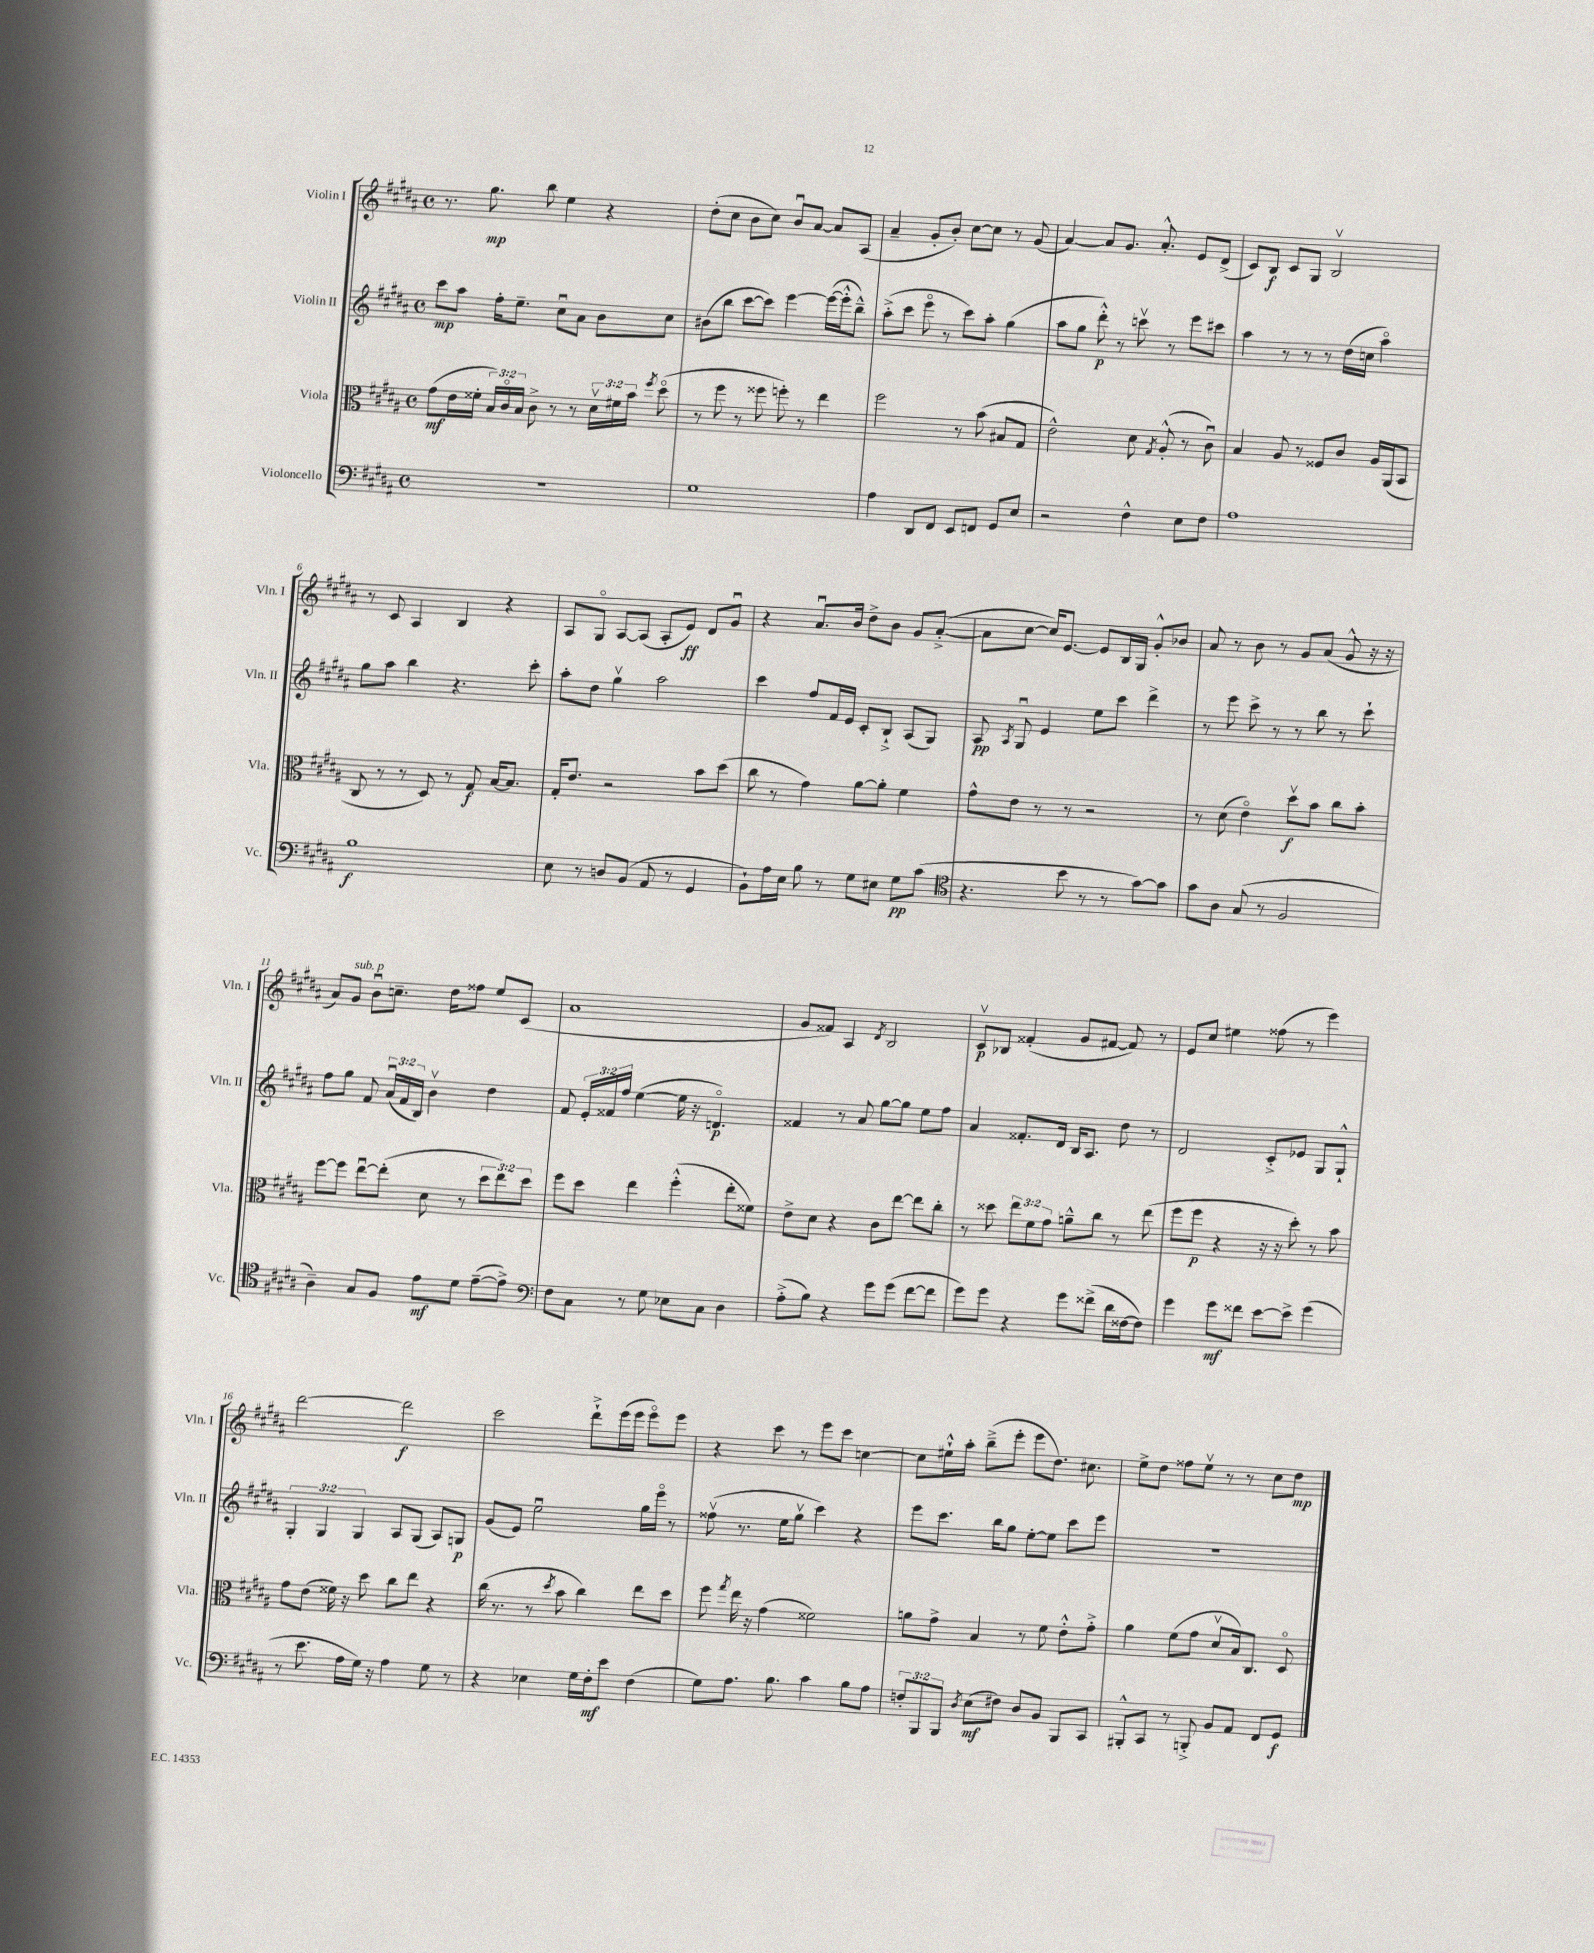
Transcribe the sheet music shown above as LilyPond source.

<<
\new StaffGroup <<
\new Staff = "s0" \with { instrumentName = "Violin I" shortInstrumentName = "Vln. I" } {
    \clef treble \key b \major \defaultTimeSignature \time 4/4
    \autoBeamOff r8. gis''8.\mp b''8 e''4 r4 |
    dis''8[-.( cis''8] b'8[ cis''8]) b'8[\downbow ais'8]~ ais'8[ ais8]( |
    ais'4-- gis'8[-. b'8]-.) cis''8[~ cis''8] r8 gis'8( |
    ais'4~) ais'8[ gis'8.] ais'8.-.-^ e'8[ dis'8]->( |
    cis'8[) b8]\f cis'8[ gis8] b2\upbow |
    r8 cis'8 ais4 b4 r4 |
    ais8[ gis8]\flageolet ais8[~ ais8]( ais8[-. e'8]\ff) dis'8[ gis'8]\downbow |
    r4 ais'8.[\downbow b'16] dis''8[-> b'8] gis'8[ ais'8]~-.->( |
    ais'8[ cis''8]~ cis''16[) e'8.]~ e'8[ b16 gis16] gis'8[-.-^ bes'8] |
    ais'8 r8 b'8 r8 gis'8[ ais'8]( gis'8-^ r16 r16 |
    ais'8[) gis'8]^\markup { \italic "sub. p" } b'8[\downbow c''8.]-- dis''16[ fisis''8] e''8[ cis'8]( |
    ais'1 |
    gis'8[ fisis'8]) ais4 \acciaccatura { dis'8 } b2 |
    cis'8[\upbow\p bes8] fisis'4-.( gis'8[ fis'8]~ fis'8) r8 |
    e'8[ cis''8] eis''4 fisis''8( r8 e'''4) |
    dis'''2~ dis'''2\f |
    cis'''2 dis'''8[-!-> e'''16( e'''16] e'''8[\flageolet) e'''8] |
    r4 cis'''8 r8 e'''8[ cis'''8] c''4~ |
    c''8[ eis''16-!-^ ais''16]-. b''8[--->( e'''8]-. e'''8[ dis''8.]) cis''8. |
    e''8[-> dis''8] fisis''8[ e''8]\upbow r8 r8 cis''8[ dis''8]\mp \bar "|." |
}
\new Staff = "s1" \with { instrumentName = "Violin II" shortInstrumentName = "Vln. II" } {
    \clef treble \key b \major \defaultTimeSignature \time 4/4 \override Staff.TupletNumber.text = #tuplet-number::calc-fraction-text
    \autoBeamOff cis'''8[\mp ais''8] fis''16[-. e''8.]-- cis''8[\downbow ais'8] b'8[ cis''8] |
    bis'8[( b''8] cis'''8[~ cis'''8]) e'''4~ e'''16[~( e'''16-.-^ b''8]---^) |
    ais''8[-.->( cis'''8] e'''8\flageolet r8 cis'''8[) ais''8]-. gis''4( |
    ais''8[ gis''8] dis'''8-.-^\p) r8 c'''8\upbow r8 e'''8[ cis'''8] |
    ais''4 r8 r8 r8 dis''16[( c''16] ais''4\flageolet) |
    gis''8[ ais''8] b''4 r4. cis'''8-. |
    ais''8[-. dis''8] gis''4\upbow ais''2 |
    cis'''4 fis''8[ fis'16 e'16] cis'8[-. b8]-!-> ais8[( gis8]) |
    ais8\pp \acciaccatura { ais8 } gis8\downbow e'4 e''8[ cis'''8] dis'''4-> |
    r8 e'''8 cis'''8-> r8 r8 b''8 r8 cis'''8-! |
    fis''8[ gis''8] fis'8 \tuplet 3/2 { ais'16[\downbow( fis'16 b16]) } b'4\upbow dis''4 |
    fis'8 \tuplet 3/2 { e'16[-. fisis'16 fis''16] } e''4~( e''16 r16 d'4.\flageolet\p) |
    fisis'4 r8 ais'8 gis''8[~ gis''8] e''8[ fis''8] |
    ais'4 fisis'8.[-. dis'16] b16[ ais8.] dis''8 r8 |
    dis'2 cis'8[-.-> ees'8] gis8[ gis8]-!-^ |
    \tuplet 3/2 { gis4-. gis4 gis4 } ais8[ gis8]( ais8[) g8]\p |
    gis'8[( e'8]) e''2\downbow gis''16[ e'''16]\flageolet r8 |
    fisis''8\upbow( r8. e''16[ gis''8]\upbow cis'''4) r4 |
    e'''8[ cis'''8.] b''16[ gis''8] e''8[~-. e''8] cis'''8[ e'''8] |
    R1 \bar "|." |
}
\new Staff = "s2" \with { instrumentName = "Viola" shortInstrumentName = "Vla." } {
    \clef alto \key b \major \defaultTimeSignature \time 4/4 \override Staff.TupletNumber.text = #tuplet-number::calc-fraction-text
    \autoBeamOff gis'8[\mf( e'16 fisis'16]-. \tuplet 3/2 { b16[) cis'16\flageolet b16] } cis'8-> r8 r8 \tuplet 3/2 { dis'16[\upbow fis'16 b'16] } \acciaccatura { fis''8 } dis''8\flageolet( |
    r8 fis''8 r8 fisis''8 f''8-.) r8 e''4 |
    fis''2 r8 b'8( bis8[ gis8] |
    e'2-^) dis'8 \acciaccatura { gis8 } ais8-.-^( r8 cis'8\downbow) |
    b4 ais8 r8 fisis8[ cis'8] ais16[ ais,16( b,8] |
    cis8 r8 r8 dis8) r8 gis8\f b16[~ b8.] |
    gis16[-. e'8.] r2 b'8[ dis''8]( |
    cis''8 r8 gis'4) ais'8[~ ais'8]-. fis'4 |
    gis'8[-^ e'8] r8 r8 r2 |
    r8 dis'8( e'4\flageolet) dis''8[\upbow\f b'8] cis''8[ b'8]-. |
    fis''8[~ fis''8] e''8[~\downbow e''8]-.( dis'8 r8 \tuplet 3/2 { dis''8[ e''8) dis''8] } |
    fis''8[ dis''8] e''4 fis''4-.-^( e''8[-. fisis'8]) |
    e'8[-> dis'8] r4 cis'8[ e''8]~ e''8[ cis''8]-. |
    r8 disis''8 \tuplet 3/2 { e''8[ fis'8 gis'8] } a'8[---^ cis''8] r8 e''8( |
    fis''8[ fis''8]\p r4 r16 r16 dis''8-.) r8 b'8 |
    gis'8[ e'8]( fisis'16) r16 dis''8 cis''8[ e''8] r4 |
    cis''16( r8. r8 \acciaccatura { dis''8 } b'8 cis''4) e''8[ dis''8] |
    fis''8 \acciaccatura { gis''8 } e''16 r16 gis'4( fisis'2) |
    a'8[ gis'8]-> b4 r8 fis'8 e'8[-.-^ gis'8]-.-> |
    ais'4 fis'8[( gis'8] dis'8[\upbow b16) cis8.] dis8\flageolet \bar "|." |
}
\new Staff = "s3" \with { instrumentName = "Violoncello" shortInstrumentName = "Vc." } {
    \clef bass \key b \major \defaultTimeSignature \time 4/4 \override Staff.TupletNumber.text = #tuplet-number::calc-fraction-text
    \autoBeamOff R1 |
    gis1 |
    ais4 dis,8[ fis,8] e,8[ f,8] gis,8[ e8] |
    r2 fis4-^ e8[ fis8] |
    ais1 |
    b1\f |
    e8 r8 d8[ b,8]( ais,8 r8 gis,4 |
    b,8[-!) ais16 e16] b8 r8 gis8[ eis8] gis8[\pp cis'8]( |
    \clef tenor r4. b'8 r8 r8 gis'8[~) gis'8] |
    gis'8[ ais8] gis8( r8 fis2 |
    ais4--) gis8[ fis8] e'8[\mf dis'8] e'8[~--( e'8]->) |
    \clef bass fis8[ cis8] r8 gis8 ees8[ cis8] dis4 |
    ais8[-.->( b8]) r4 gis'8[ gis'8]( fis'8[~ fis'8] |
    gis'8[) gis'8] r4 gis'8[ fisis'8]->( dis'16[ fisis16~ fisis8]) |
    gis'4 gis'8[\mf fisis'8] e'8[~ e'8]-> gis'4( |
    r8 e'8. ais16[ gis16]) r16 ais4 gis8 r8 |
    r4 ees4 gis16[ fis16-.\mf e'8] fis4( |
    gis8[) ais8.] b8. cis'4 b8[ ais8] |
    \tuplet 3/2 { f8[-. b,,8 b,,8] } \acciaccatura { dis8 } e8[\mf( fis8]) dis8[ b,8] b,,8[ cis,8] |
    bis,,8[-.-^ cis,8] r8 b,,8-.-> b,8[ ais,8] fis,8[ gis,8]\f \bar "|." |
}
>>
>>
